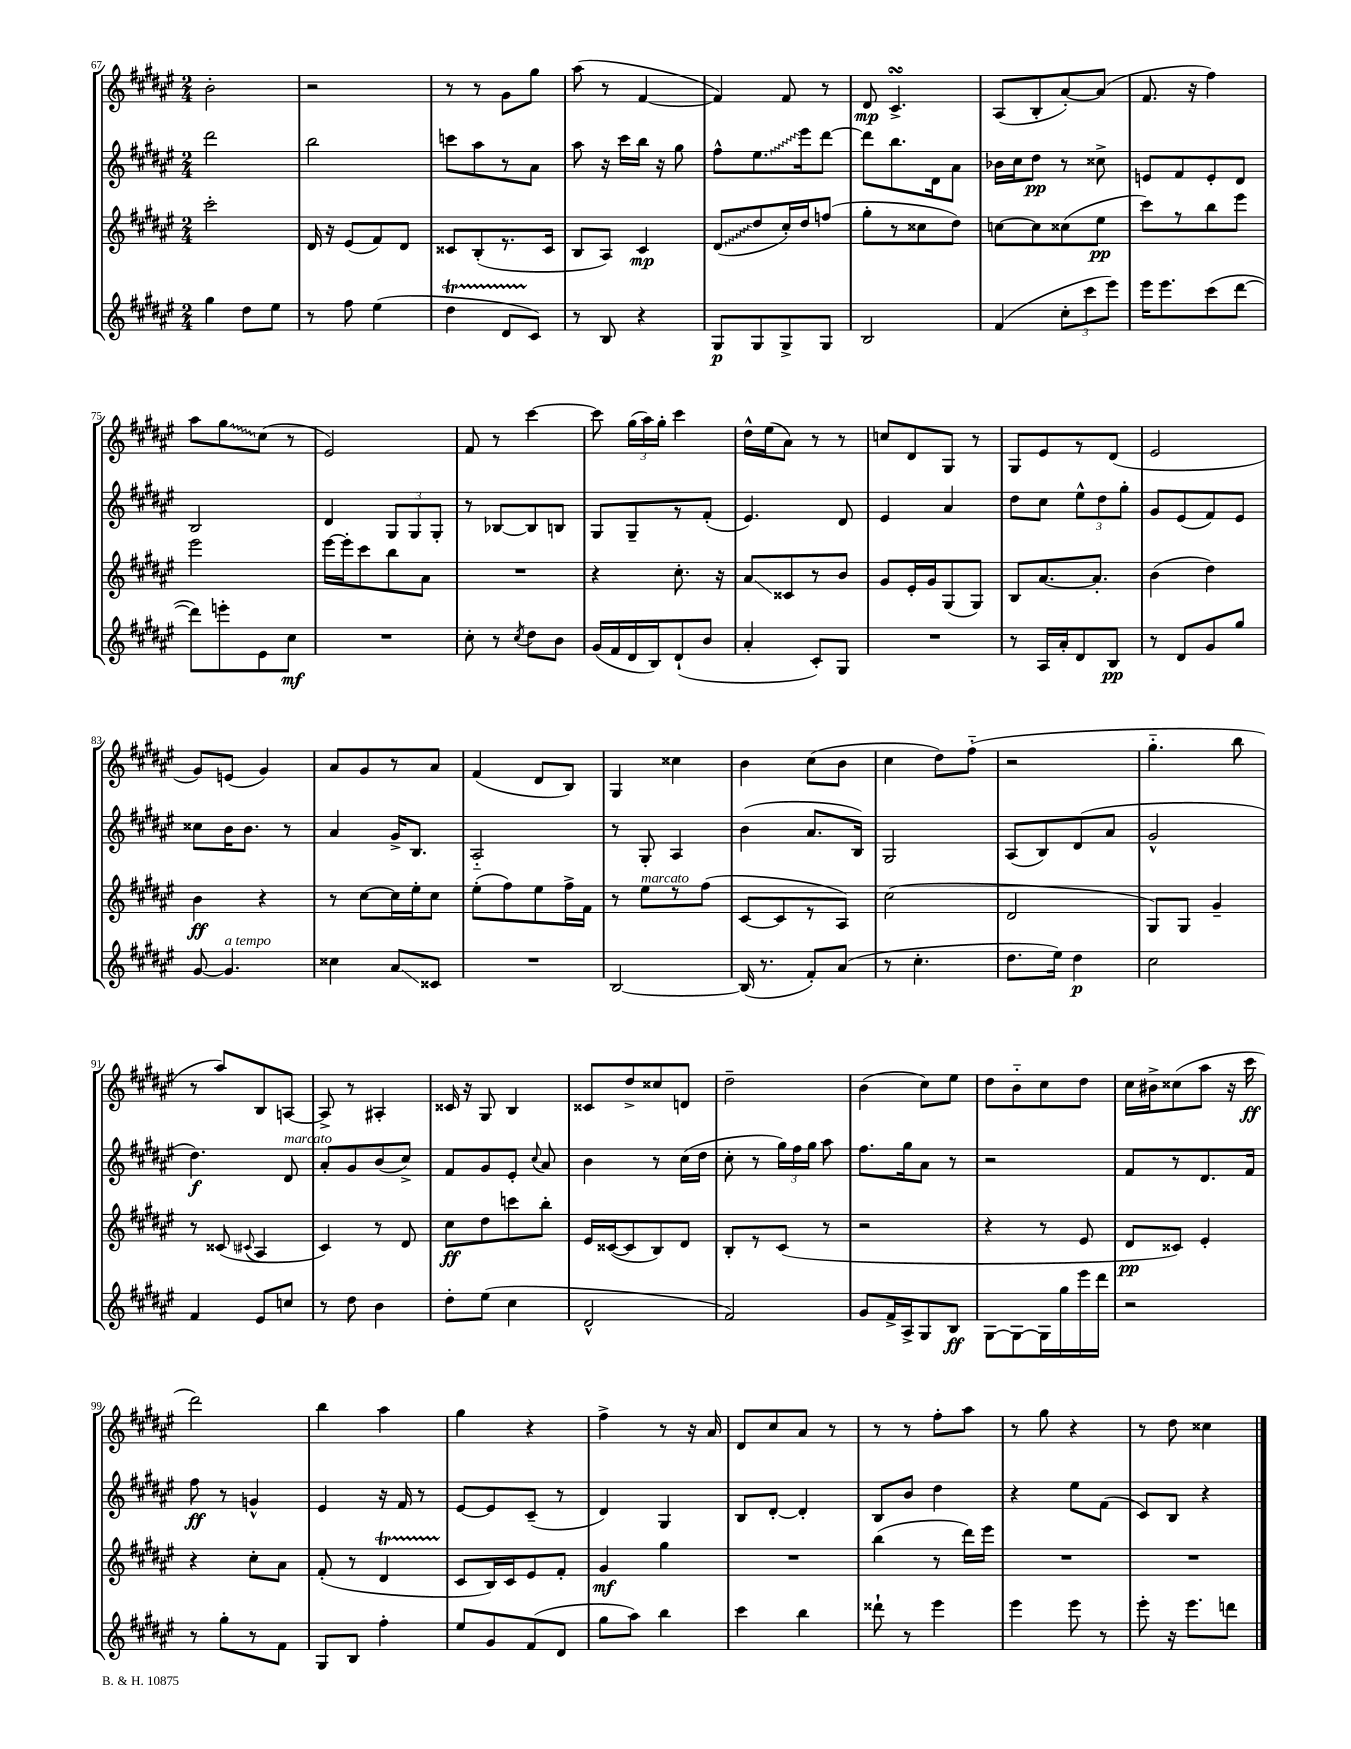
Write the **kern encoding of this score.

**kern	**kern	**kern	**kern
*staff4	*staff3	*staff2	*staff1
*clefG2	*clefG2	*clefG2	*clefG2
*k[f#c#g#d#a#e#]	*k[f#c#g#d#a#e#]	*k[f#c#g#d#a#e#]	*k[f#c#g#d#a#e#]
*M2/4	*M2/4	*M2/4	*M2/4
4gg#\	2ccc#'\	2ddd#\	2b'\
8dd#\L	.	.	.
8ee#\J	.	.	.
=	=	=	=
8r	16d#/	2bb\	2r
.	16r	.	.
8ff#\	(8e#/L	.	.
(4ee#\	8f#/)	.	.
.	8d#/J	.	.
=	=	=	=
4dd#\	8c##/L	8ccc\L	8r
.	(8B'/	8aa#\	8r
8d#/L	8.r	8r	8g#\L
8c#/J)	.	8a#\J	8gg#\J
.	16c##/Jk	.	.
=	=	=	=
8r	8B/L	8aa#\	(8aa#\
8B/	8A#/J)	16r	8r
.	.	16ccc#\LL	.
4r	4c#/	16bb\JJ	[4f#/
.	.	16r	.
.	.	8gg#\	.
=	=	=	=
8G#/L	(8d#/L	8ff#^^\L	4f#/])
8G#/	8dd#/	8.ee#\	.
8G#^/	16cc#'/L)	.	8f#/
.	16dd#/J	16eee#\k	.
8G#/J	(8ff/J	[8ddd#\J	8r
=	=	=	=
2B/	8gg#'\L	8ddd#\]L	8d#/
.	8r	8.bb\	4.c#^/
.	8cc##\	.	.
.	.	16d#\k	.
.	8dd#\J)	8a#\J	.
=	=	=	=
(4f#/	[8cc\L	16b-\LL	(8A#/L
.	.	16cc#\J	.
.	8cc\]	8dd#\J	8B'/
12cc#'\L	(8cc##\	8r	[8a#'/)
12ccc#\	.	.	.
.	8ee#\J	8cc##^\	(8a#/]J
12eee#\J)	.	.	.
=	=	=	=
16eee#\LK	8ccc#\L)	8e/L	8.f#/
8.eee#\	.	.	.
.	8r	8f#/	.
.	.	.	16r
(8ccc#\	8bb\	8e'/	4ff#\)
[8ddd#\J	8eee#\J	8d#/J	.
=	=	=	=
8ddd#\]L)	2eee#\	2B/	8aa#\L
8eee'\	.	.	8gg#\
8e#\	.	.	(8cc#\J
8cc#\J	.	.	8r
=	=	=	=
2r	[16eee#\LL	4d#/	2e#/)
.	16eee#'\]J	.	.
.	8ccc#\	.	.
.	8bb\	12G#/L	.
.	.	12G#/	.
.	8a#\J	.	.
.	.	12G#'/J	.
=	=	=	=
8cc#'\	2r	8r	8f#/
8r	.	[8B-/L	8r
8qcc#/	.	.	.
8dd#\L	.	8B-/]	[4ccc#\
8b\J	.	8B/J	.
=	=	=	=
(16g#/LL	4r	8G#/L	8ccc#\]
16f#/	.	.	.
16d#/	.	8G#~/	(24gg#\LL
.	.	.	24aa#\)
16B/J)	.	.	.
.	.	.	24gg#'\JJ
(8d#`/	8.cc#'\	8r	4ccc#\
8b/J	.	(8f#'/J	.
.	16r	.	.
=	=	=	=
4a#'/	8a#/L	4.e#/)	16dd#^^\LL
.	.	.	(16ee#\J
.	8c##/	.	8a#\J)
8c#'/L)	8r	.	8r
8G#/J	8b/J	8d#/	8r
=	=	=	=
2r	8g#/L	4e#/	8cc/L
.	16e#'/L	.	8d#/
.	16g#/J	.	.
.	(8G#/	4a#/	8G#/J
.	8G#/J)	.	8r
=	=	=	=
8r	8B/L	8dd#\L	8G#/L
16A#/LL	[8.a#/	8cc#\J	8e#/
16a#'/J	.	.	.
8d#/	.	12ee#^^\L	8r
.	8.a#'/]J	.	.
.	.	12dd#\	.
8B/J	.	.	(8d#/J
.	.	12gg#'\J	.
=	=	=	=
8r	(4b\	8g#/L	2e#/
8d#/L	.	(8e#/	.
8g#/	4dd#\)	8f#/)	.
8gg#/J	.	8e#/J	.
=	=	=	=
[8g#/	4b\	8cc##\L	8g#/L)
4.g#/]	.	16b\K	(8e/J
.	.	8.b\J	.
.	4r	.	4g#/)
.	.	8r	.
=	=	=	=
4cc##\	8r	4a#/	8a#/L
.	[8cc#\L	.	8g#/
8a#/L	16cc#\]L	16g#^/LK	8r
.	16ee#'\J	8.B/J	.
8c##/J	8cc#\J	.	8a#/J
=	=	=	=
2r	(8ee#'\L	2A#'~/	(4f#/
.	8ff#\)	.	.
.	8ee#\	.	8d#/L
.	16ff#^\L	.	8B/J)
.	16f#\JJ	.	.
=	=	=	=
[2B/	8r	8r	4G#/
.	8ee#\L	8G#'/	.
.	8r	4A#/	4cc##\
.	(8ff#\J	.	.
=	=	=	=
(16B/]	[8c#/L	(4b\	4b\
8.r	.	.	.
.	8c#/]	.	.
8f#'/L)	8r	8.a#/L	(8cc#\L
(8a#/J	8A#/J)	.	8b\J
.	.	16B/Jk)	.
=	=	=	=
8r	(2cc#\	2G#/	4cc#\
4.cc#'\	.	.	.
.	.	.	8dd#\L)
.	.	.	(8ff#'~\J
=	=	=	=
8.dd#\L	2d#/	(8A#/L	2r
.	.	8B/)	.
16ee#\Jk)	.	.	.
4dd#\	.	(8d#/	.
.	.	8a#/J	.
=	=	=	=
2cc#\	8G#/L)	2g#^^/	4.gg#'~\
.	8G#/J	.	.
.	4g#~/	.	.
.	.	.	8bb\
=	=	=	=
4f#/	8r	4.dd#\)	8r
.	(8c##/	.	8aa#/L)
.	8qqc#/	.	.
8e#/L	4A#/	.	8B/
8cc/J	.	8d#/	[8A/J
=	=	=	=
8r	4c#/)	8a#'/L	8A^/]
8dd#\	.	8g#/	8r
4b\	8r	(8b/	4A#'/
.	8d#/	8cc#^/J)	.
=	=	=	=
8dd#'\L	8cc#\L	8f#/L	16c##/
.	.	.	16r
(8ee#\J	8dd#\	8g#/	8G#/
4cc#\	8ccc\	8e#'/J	4B/
.	.	8qqcc#/	.
.	8bb'\J	8a#/	.
=	=	=	=
2d#^^/	16e#/LL	4b\	8c##/L
.	([16c##/J	.	.
.	8c##/]	.	8dd#^/
.	8B/)	8r	8cc##/
.	8d#/J	(16cc#\LL	8d/J
.	.	16dd#\JJ	.
=	=	=	=
2f#/)	8B'/L	8cc#'\	2dd#~\
.	8r	8r	.
.	(8c#/J	24gg#\LL)	.
.	.	24ff#\	.
.	.	24gg#\JJ	.
.	8r	8aa#\	.
=	=	=	=
8g#/L	2r	8.ff#\L	(4b\
16f#^/L	.	.	.
16A#^/J	.	16gg#\k	.
8G#/	.	8a#\J	8cc#\L)
8B/J	.	8r	8ee#\J
=	=	=	=
[8G#\L	4r	2r	8dd#\L
8G#\_	.	.	8b'~\
16G#\]L	8r	.	8cc#\
16gg#\	.	.	.
16eee#\	8e#/	.	8dd#\J
16ddd#\JJ	.	.	.
=	=	=	=
2r	8d#/L	8f#/L	16cc#\LL
.	.	.	16b#^\J
.	8c##/J)	8r	(8cc##\
.	4e#'/	8.d#/	8aa#\J
.	.	.	16r
.	.	16f#/Jk	16ccc#\
=	=	=	=
8r	4r	8ff#\	2ddd#\)
8gg#'\L	.	8r	.
8r	8cc#'\L	4g^^/	.
8f#\J	8a#\J	.	.
=	=	=	=
8G#/L	(8f#'/	4e#/	4bb\
8B/J	8r	.	.
4ff#'\	4d#/	16r	4aa#\
.	.	16f#/	.
.	.	8r	.
=	=	=	=
8ee#/L	8c#/L	[8e#/L	4gg#\
8g#/	16B/L)	8e#/]	.
.	16c#/J	.	.
(8f#/	8e#/	(8c#~/J	4r
8d#/J	8f#'/J	8r	.
=	=	=	=
8gg#\L	4g#/	4d#/)	4ff#^\
8aa#\J)	.	.	.
4bb\	4gg#\	4G#/	8r
.	.	.	16r
.	.	.	16a#/
=	=	=	=
4ccc#\	2r	8B/L	8d#/L
.	.	[8d#'/J	8cc#/
4bb\	.	4d#'/]	8a#/J
.	.	.	8r
=	=	=	=
8ddd##`\	(4bb\	8B/L	8r
8r	.	8b/J	8r
4eee#\	8r	4dd#\	8ff#'\L
.	16ddd#\LL)	.	8aa#\J
.	16eee#\JJ	.	.
=	=	=	=
4eee#\	2r	4r	8r
.	.	.	8gg#\
8eee#\	.	8ee#\L	4r
8r	.	(8f#\J	.
=	=	=	=
8eee#'\	2r	8c#/L)	8r
16r	.	8B/J	8dd#\
8.eee#\L	.	.	.
.	.	4r	4cc##\
8ddd\J	.	.	.
==	==	==	==
*-	*-	*-	*-
